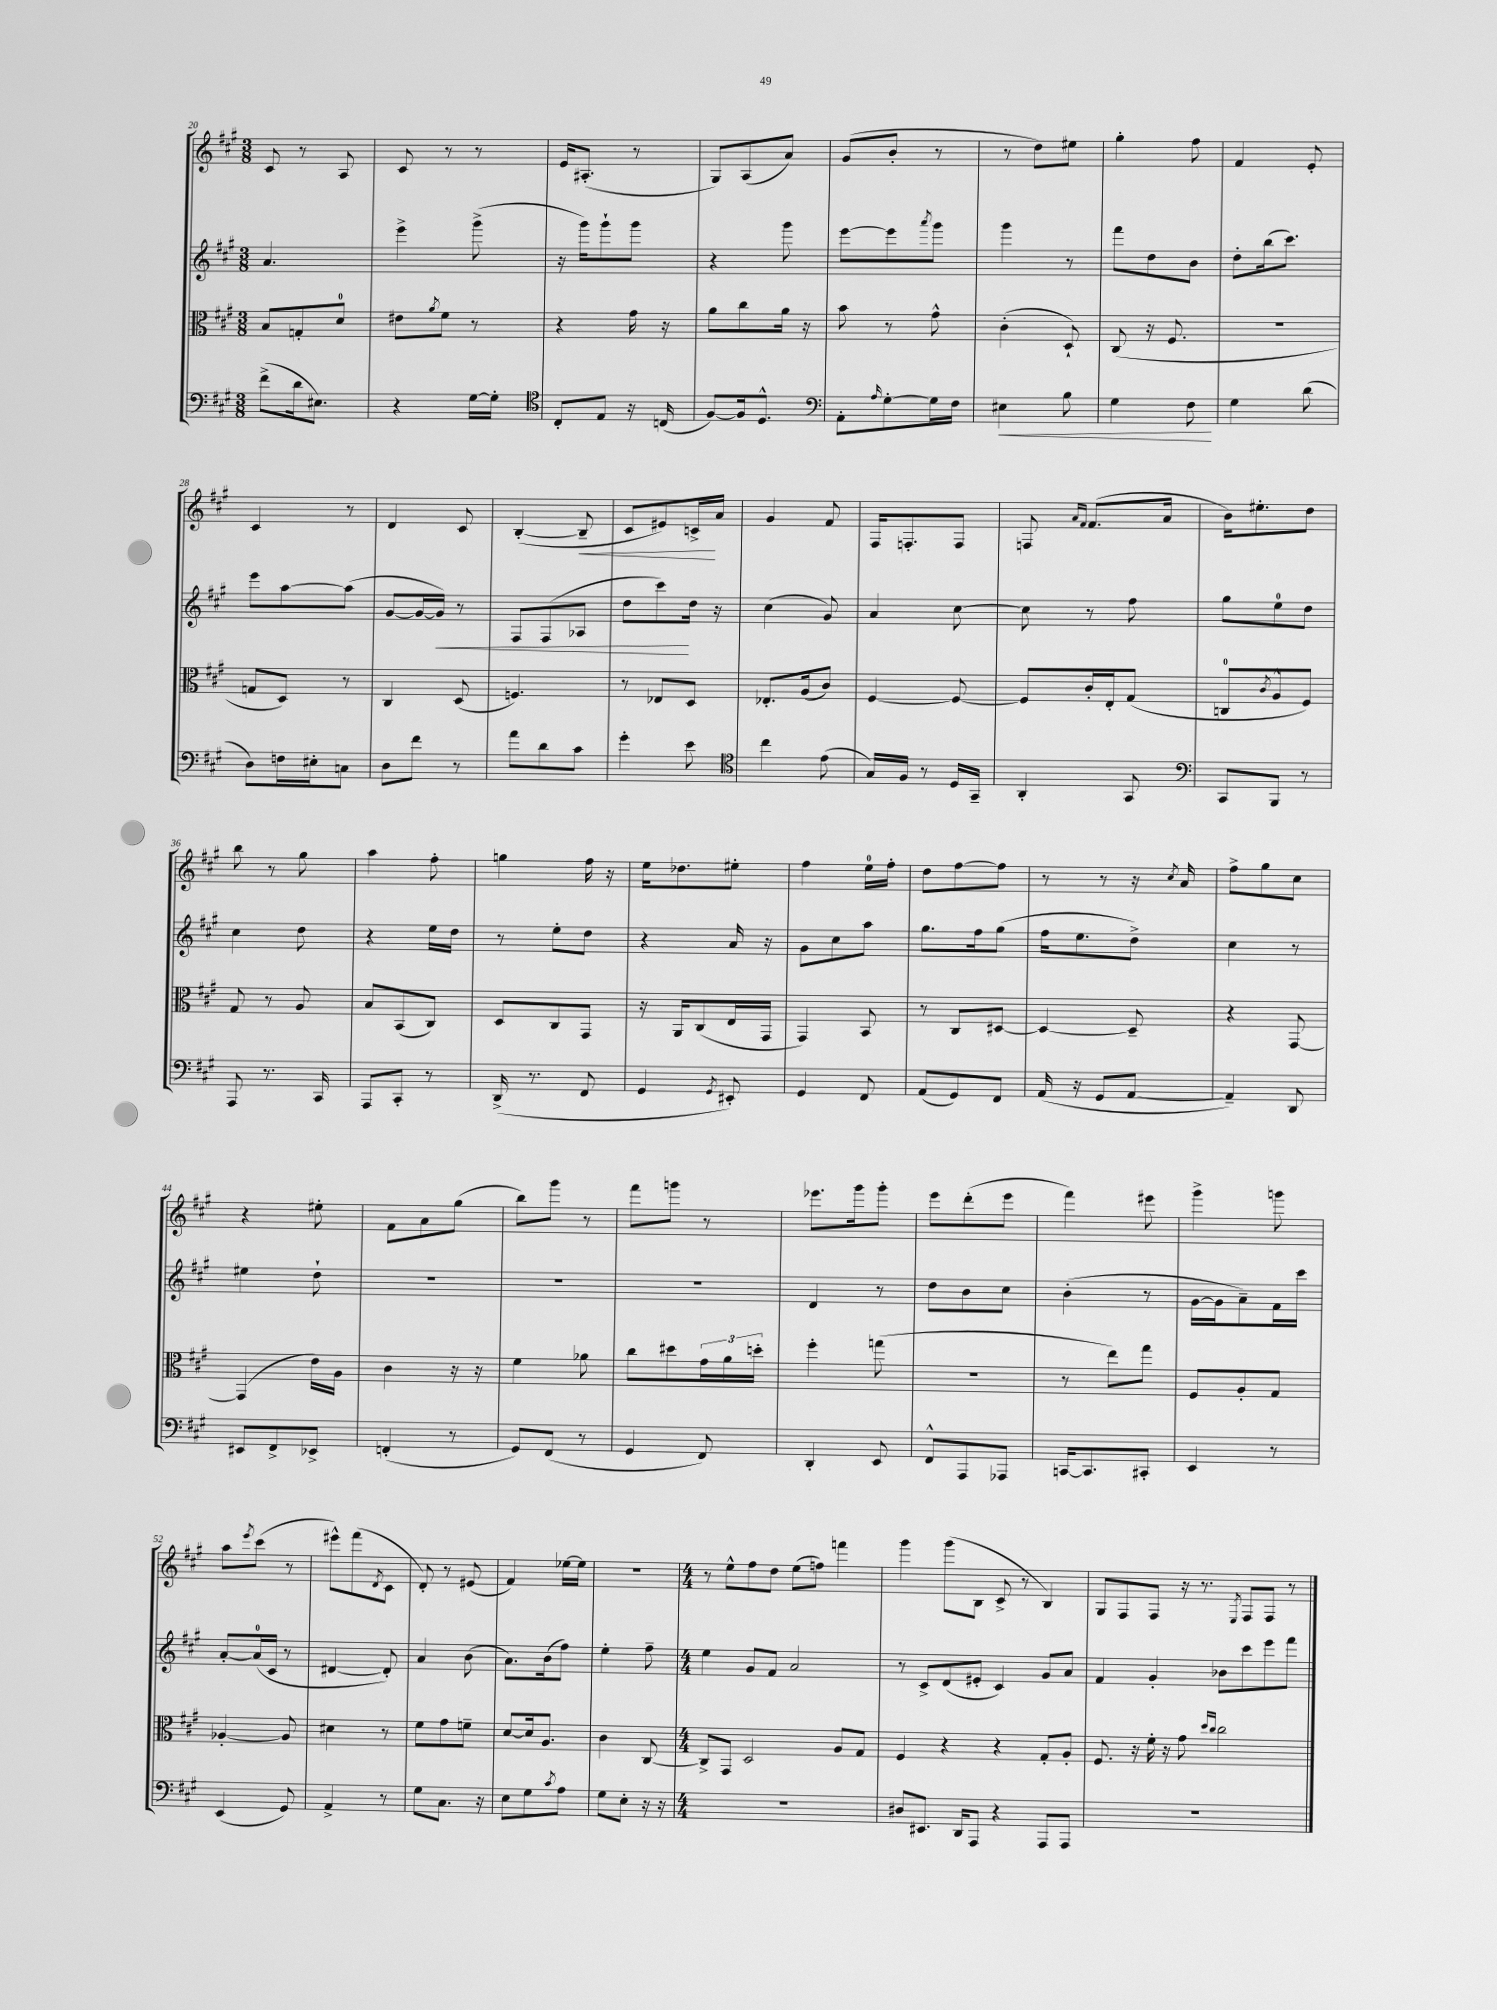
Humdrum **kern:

**kern	**dynam	**kern	**kern	**dynam	**kern	**dynam
*part4	*part4	*part3	*part2	*part2	*part1	*part1
*staff4	*staff4	*staff3	*staff2	*staff2	*staff1	*staff1
*clefF4	*	*clefC3	*clefG2	*	*clefG2	*
*k[f#c#g#]	*	*k[f#c#g#]	*k[f#c#g#]	*	*k[f#c#g#]	*
*M3/8	*	*M3/8	*M3/8	*	*M3/8	*
=20	=20	=20	=20	=20	=20	=20
(8f#^\L	.	8B/L	4.a/	.	8c#/	.
16d\k	.	8Gn'/	.	.	8r	.
8.E#X\J)	.	.	.	.	.	.
.	.	8d/J	.	.	8A/	.
=21	=21	=21	=21	=21	=21	=21
4r	.	8e#X\L	4eee^\	.	8c#/	.
.	.	8qa/	.	.	.	.
.	.	8f#\J	.	.	8r	.
[16G#\LL	.	8r	(8ggg#^\	.	8r	.
16G#'\JJ]	.	.	.	.	.	.
=22	=22	=22	=22	=22	=22	=22
*clefC4	*	*	*	*	*	*
8C#'/L	.	4r	16r	.	16e/KL	.
.	.	.	16ggg#\KL)	.	(8.A#X'/J	.
8E/J	.	.	8ggg#`\	.	.	.
16r	.	16g#\	8ggg#\J	.	8r	.
(16Cn/	.	16r	.	.	.	.
=23	=23	=23	=23	=23	=23	=23
[8F#/L)	.	8a\L	4r	.	8G#/L)	.
16F#/k]	.	8cc#\	.	.	(8A/	.
8.D^^/J	.	.	.	.	.	.
.	.	16a\Jk	8ggg#\	.	8a/J)	.
.	.	16r	.	.	.	.
=24	=24	=24	=24	=24	=24	=24
*clefF4	*	*	*	*	*	*
8AA'\L	.	8b\	[8eee\L	.	(8g#/L	.
16qqA/	.	.	.	.	.	.
[8G#'\	.	8r	8eee\]	.	8b'/J	.
.	.	.	8qaaa/	.	.	.
16G#\L]	.	8g#^^\	8ggg#\J	.	8r	.
16F#\JJ	.	.	.	.	.	.
=25	=25	=25	=25	=25	=25	=25
!	!LO:HP:b	!	!	!	!	!
4E#X\	<	(4c#'\	4ggg#\	.	8r	.
.	.	.	.	.	8dd\L)	.
8B\	.	8D`/)	8r	.	8ee#X\J	.
=26	=26	=26	=26	=26	=26	=26
4G#\	.	(8C#/	8fff#\L	.	4gg#'\	.
.	.	16r	8dd\	.	.	.
.	.	8.F#/	.	.	.	.
8F#\	.	.	8b\J	.	8ff#\	.
.	[	.	.	.	.	.
=27	=27	=27	=27	=27	=27	=27
4G#\	.	4.r	8dd'\L	.	4f#/	.
.	.	.	(16bb\k	.	.	.
.	.	.	8.ccc#\J)	.	.	.
(8d\	.	.	.	.	8e'/	.
!!LO:LB:g=z
=28	=28	=28	=28	=28	=28	=28
8D\L)	.	8Gn/L	8eee\L	.	4c#/	.
16Fn\L	.	8D/J)	[8aa\	.	.	.
16E#X'\J	.	.	.	.	.	.
8Cn\J	.	8r	(8aa\J]	.	8r	.
=29	=29	=29	=29	=29	=29	=29
8D\L	.	4C#/	[8g#/L	.	4d/	.
8f#\J	.	.	16g#/L_	.	.	.
!	!	!	!	!LO:HP:b	!	!
.	.	.	16g#/JJ])	<	.	.
8r	.	(8D/	8r	.	8c#/	.
=30	=30	=30	=30	=30	=30	=30
8a\L	.	4.Fn/)	8F#/L	.	([4B'/	.
8d\	.	.	(8F#/	.	.	.
!	!	!	!	!	!	!LO:HP:b
8c#\J	.	.	8A-X/J	.	8B~/]	<
=31	=31	=31	=31	=31	=31	=31
4g#'\	.	8r	8dd\L	.	8c#/L	.
.	.	8E-X/L	8ccc#\)	.	8e#X/)	.
8e\	.	8D/J	16dd\Jk	[	16cn^/L	.
.	.	.	16r	.	16a/JJ	[
=32	=32	=32	=32	=32	=32	=32
*clefC4	*	*	*	*	*	*
4cc#\	.	8.E-X'/L	(4cc#\	.	4g#/	.
.	.	(16A/k	.	.	.	.
(8e\	.	8c#/J)	8g#/)	.	8f#/	.
=33	=33	=33	=33	=33	=33	=33
16G#/LL)	.	[4F#/	4a/	.	16F#/KL	.
16F#/JJ	.	.	.	.	8.Fn'/	.
8r	.	.	.	.	.	.
16D/LL	.	8F#/_	[8cc#\	.	8F/J	.
16GG#~/JJ	.	.	.	.	.	.
=34	=34	=34	=34	=34	=34	=34
4AA'/	.	8F#/L]	8cc#\]	.	8Fn/	.
.	.	.	.	.	16qqa/LL	.
.	.	.	.	.	16qqf#/JJ	.
.	.	16c#'/L	8r	.	(8.f#/L	.
.	.	16E'/J	.	.	.	.
8GG#/	.	(8G#/J	8ff#\	.	.	.
.	.	.	.	.	16a/Jk	.
=35	=35	=35	=35	=35	=35	=35
*clefF4	*	*	*	*	*	*
8CC#/L	.	8Cn/L	8gg#\L	.	16b\KL)	.
.	.	.	.	.	8.ee#X'\	.
.	.	8qc#/	.	.	.	.
8BBB/J	.	8A^^/	8ee\	.	.	.
8r	.	8F#/J)	8dd\J	.	8dd\J	.
!!LO:LB:g=z
=36	=36	=36	=36	=36	=36	=36
8AAA/	.	8G#/	4cc#\	.	8bb\	.
8.r	.	8r	.	.	8r	.
.	.	8A/	8dd\	.	8gg#\	.
16CC#/	.	.	.	.	.	.
=37	=37	=37	=37	=37	=37	=37
8AAA/L	.	8B/L	4r	.	4aa\	.
8CC#'/J	.	(8BB/	.	.	.	.
8r	.	8C#/J)	16ee\LL	.	8ff#'\	.
.	.	.	16dd\JJ	.	.	.
=38	=38	=38	=38	=38	=38	=38
(16DD^/	.	8D/L	8r	.	4ggn\	.
8.r	.	.	.	.	.	.
.	.	8C#/	8ee'\L	.	.	.
8FF#/	.	8GG#/J	8dd\J	.	16ff#\	.
.	.	.	.	.	16r	.
=39	=39	=39	=39	=39	=39	=39
4GG#/	.	16r	4r	.	16ee\KL	.
.	.	16AA/KL	.	.	8.dd-X\	.
.	.	(8C#/	.	.	.	.
8qGG#/	.	.	.	.	.	.
8EE#X'/)	.	16E/L	16a/	.	8ee#X'\J	.
.	.	16GG#/JJ	16r	.	.	.
=40	=40	=40	=40	=40	=40	=40
4GG#/	.	4GG#/)	8g#\L	.	4ff#\	.
.	.	.	8cc#\	.	.	.
8FF#/	.	8BB/	8aa\J	.	16ee\LL	.
.	.	.	.	.	16ff#'\JJ	.
=41	=41	=41	=41	=41	=41	=41
(8AA/L	.	8r	8.gg#\L	.	8dd\L	.
8GG#/)	.	8C#/L	.	.	[8ff#\	.
.	.	.	16ff#\k	.	.	.
8FF#/J	.	[8D#X/J	(8gg#\J	.	8ff#\J]	.
=42	=42	=42	=42	=42	=42	=42
(16AA/	.	4D#/_	16ff#\KL	.	8r	.
16r	.	.	8.ee\	.	.	.
8GG#/L	.	.	.	.	8r	.
[8AA/J	.	8D#~/]	8dd^\J)	.	16r	.
.	.	.	.	.	8qcc#/	.
.	.	.	.	.	16a/	.
=43	=43	=43	=43	=43	=43	=43
4AA~/])	.	4r	4cc#\	.	8ff#^\L	.
.	.	.	.	.	8gg#\	.
8DD/	.	[8GG#/	8r	.	8cc#\J	.
!!LO:LB:g=z
=44	=44	=44	=44	=44	=44	=44
8EE#X/L	.	(4GG#/]	4ee#X\	.	4r	.
8FF#^/	.	.	.	.	.	.
8EE-X^/J	.	16e\LL)	8dd`\	.	8ee#X'\	.
.	.	16A\JJ	.	.	.	.
=45	=45	=45	=45	=45	=45	=45
(4FFn'/	.	4c#\	4.r	.	8f#\L	.
.	.	.	.	.	8a\	.
8r	.	16r	.	.	(8gg#\J	.
.	.	16r	.	.	.	.
=46	=46	=46	=46	=46	=46	=46
8GG#/L)	.	4f#\	4.r	.	8bb\L)	.
(8FF#/J	.	.	.	.	8ggg#\J	.
8r	.	8a-X\	.	.	8r	.
=47	=47	=47	=47	=47	=47	=47
4GG#/	.	8cc#\L	4.r	.	8fff#\L	.
.	.	8dd#X\	.	.	8gggn\J	.
8FF#/)	.	24g#\L	.	.	8r	.
.	.	24a\	.	.	.	.
.	.	24ddn'\JJ	.	.	.	.
=48	=48	=48	=48	=48	=48	=48
4DD'/	.	4ff#'\	4d/	.	8.eee-X\L	.
.	.	.	.	.	16ggg#\k	.
8EE/	.	(8ggn\	8r	.	8ggg#'\J	.
=49	=49	=49	=49	=49	=49	=49
8FF#^^/L	.	4.r	8dd\L	.	8eee\L	.
8AAA/	.	.	8b\	.	(8ddd'\	.
8AAA-X/J	.	.	8cc#\J	.	8eee\J	.
=50	=50	=50	=50	=50	=50	=50
[16CCn/KL	.	8r	(4b'\	.	4fff#\)	.
8.CC/]	.	.	.	.	.	.
.	.	8ee\L)	.	.	.	.
8CC#X'/J	.	8gg#\J	8r	.	8eee#X\	.
=51	=51	=51	=51	=51	=51	=51
4EE/	.	8F#/L	[16g#\LL	.	4ggg#^\	.
.	.	.	16g#\J]	.	.	.
.	.	8A'/	8a~\)	.	.	.
8r	.	8G#/J	16f#\L	.	8gggn\	.
.	.	.	16ccc#\JJ	.	.	.
!!LO:LB:g=z
=52	=52	=52	=52	=52	=52	=52
(4EE/	.	[4A-X'/	[8a'/L	.	8aa\L	.
.	.	.	.	.	8qeee/	.
.	.	.	(16a/L]	.	(8ccc#\J	.
.	.	.	16c#/JJ	.	.	.
8GG#/)	.	8A-/]	8r	.	8r	.
=53	=53	=53	=53	=53	=53	=53
4AA^/	.	4d#X\	[4d#X/	.	8eee#X^^\L)	.
.	.	.	.	.	(8fff#\	.
.	.	.	.	.	8qd/	.
8r	.	8r	8d#'/])	.	8c#\J	.
=54	=54	=54	=54	=54	=54	=54
8G#\L	.	8f#\L	4a/	.	8d'/)	.
8.C#\J	.	8g#\	.	.	8r	.
.	.	8fn~\J	(8b\	.	(8e#X/	.
16r	.	.	.	.	.	.
=55	=55	=55	=55	=55	=55	=55
8E\L	.	[8d/L	8.a\L)	.	4f#/)	.
8G#\	.	16d/k]	.	.	.	.
.	.	8.A/J	(16b\k	.	.	.
8qc#/	.	.	.	.	.	.
8A\J	.	.	8ff#\J)	.	[16ee-X\LL	.
.	.	.	.	.	16ee-\JJ]	.
=56	=56	=56	=56	=56	=56	=56
8G#\L	.	4c#\	4ee'\	.	4.r	.
8E'\J	.	.	.	.	.	.
16r	.	[8C#/	8ff#~\	.	.	.
16r	.	.	.	.	.	.
=57	=57	=57	=57	=57	=57	=57
*M4/4	*	*M4/4	*M4/4	*	*M4/4	*
1r	.	8C#^/L]	4ee\	.	8r	.
.	.	8GG#/J	.	.	8ee^^\L	.
.	.	2D/	8g#/L	.	8ff#\	.
.	.	.	8f#/J	.	8dd\J	.
.	.	.	2a/	.	(8ee\L	.
.	.	.	.	.	8ffn\J)	.
.	.	8A/L	.	.	4fffn\	.
.	.	8G#/J	.	.	.	.
=58	=58	=58	=58	=58	=58	=58
8D#X/L	.	4F#/	8r	.	4ggg#\	.
8.EE#X/J	.	.	8c#^/L	.	.	.
.	.	4r	(8d/	.	(8ggg#\L	.
16DD/KL	.	.	.	.	.	.
8AAA/J	.	.	8e#X'/J	.	8B\J	.
4r	.	4r	4c#/)	.	8c#^/	.
.	.	.	.	.	8r	.
8AAA/L	.	8G#'/L	8g#/L	.	4B/)	.
8AAA/J	.	8A'/J	8a/J	.	.	.
=59	=59	=59	=59	=59	=59	=59
1r	.	8.F#/	4f#/	.	8G#/L	.
.	.	.	.	.	8F#/	.
.	.	16r	.	.	.	.
.	.	16f#'\	4g#'/	.	8F#/J	.
.	.	16r	.	.	.	.
.	.	8g#\	.	.	16r	.
.	.	.	.	.	8.r	.
.	.	16qqdd/LL	.	.	.	.
.	.	16qqcc#/JJ	.	.	.	.
.	.	2cc#\	8b-X\L	.	.	.
.	.	.	.	.	8qE/	.
.	.	.	8ccc#\	.	8F#/L	.
.	.	.	8eee\	.	8F#/J	.
.	.	.	8fff#\J	.	8r	.
==	==	==	==	==	==	==
*-	*-	*-	*-	*-	*-	*-
